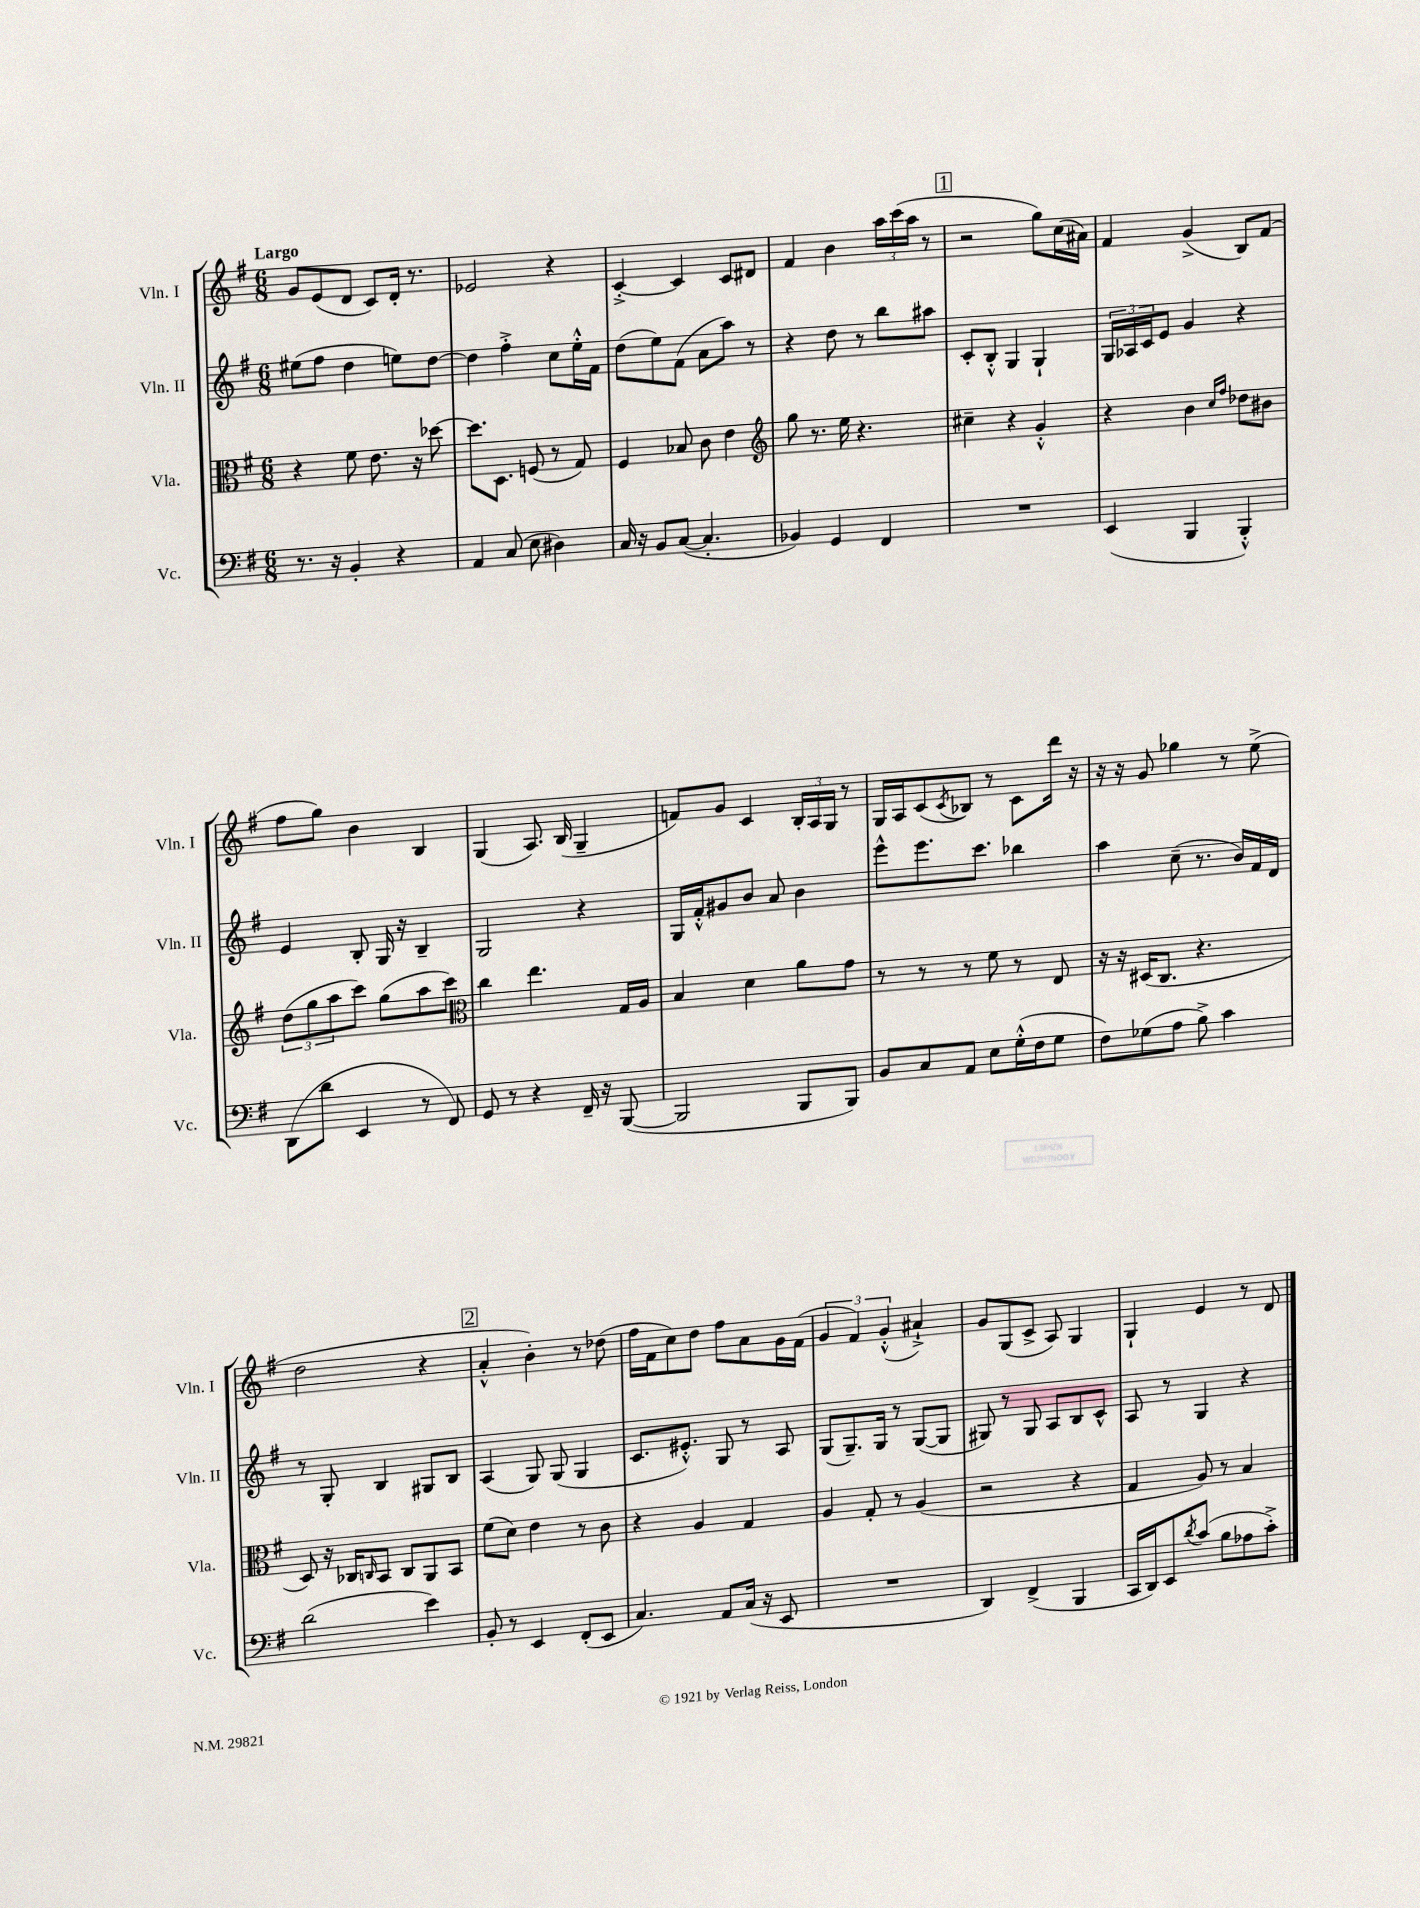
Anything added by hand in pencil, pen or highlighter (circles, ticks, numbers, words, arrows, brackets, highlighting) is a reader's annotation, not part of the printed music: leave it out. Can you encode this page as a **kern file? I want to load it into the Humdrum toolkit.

**kern	**kern	**kern	**kern
*staff4	*staff3	*staff2	*staff1
*clefF4	*clefC3	*clefG2	*clefG2
*k[f#]	*k[f#]	*k[f#]	*k[f#]
*M6/8	*M6/8	*M6/8	*M6/8
8.r	4r	(8ee#	8g
.	.	8ff#	(8e
16r	.	.	.
4BB'	8f#	4dd	8d
.	8.e	.	8c)
4r	.	8ee)	16d'
.	16r	.	8.r
.	[8dd-	[8dd	.
=	=	=	=
4AA	8.dd-]	4dd]	2e-
.	8.D	.	.
(8C	.	4ff#'^	.
8E	(8F	.	.
4D#)	8r	8cc	4r
.	8G)	16ee'^^	.
.	.	16f#	.
=	=	=	=
16C	4F#	(8dd	[4c'^
16r	.	.	.
8BB	.	8ee)	.
([8C	8B-	(8f#	4c]
4.C']	8c	8a	.
.	4e	8aa)	8c
.	.	8r	8d#
=	=	=	=
*	*clefG2	*	*
4BB-)	8gg	4r	4f#
.	8.r	.	.
4GG	.	8dd	4b
.	16ee	.	.
.	4.r	8r	.
4FF#	.	8bb	24aa
.	.	.	(24ccc
.	.	.	24aa
.	.	8aa#	8r
=	=	=	=
2.r	4cc#~	8c'	2r
.	.	8B'^^	.
.	4r	4G	.
.	4g'^^	4G`	8gg)
.	.	.	(16cc
.	.	.	16a#)
=	=	=	=
(4EE	4r	24G	4f#
.	.	24A-	.
.	.	24c	.
.	.	8e	.
4BBB	4b	4g	(4g^
.	16qqcc	.	.
.	16qqff#	.	.
4BBB'^^)	8dd-	4r	8B)
.	8b#	.	(8f#
=	=	=	=
(8DD	(12dd	4e	8ff#
.	12gg	.	.
8d	.	.	8gg)
.	12aa	.	.
4EE	8ccc)	8B'	4b
.	(8gg	16G	.
.	.	16r	.
8r	8aa	4B~	4B
8FF#)	8ccc)	.	.
=	=	=	=
*	*clefC3	*	*
8GG	4cc	2G	(4G
8r	.	.	.
4r	4.ee	.	8.A)
.	.	.	(16B
16FF#~	.	4r	4G~
16r	.	.	.
([8BBB	16G	.	.
.	16A	.	.
=	=	=	=
2BBB]	4B	16G	8f)
.	.	16f#'^^	.
.	.	8g#	8g
.	4d	8b	4c
.	.	8a	.
8BBB	8a	4b	24B'
.	.	.	24A
.	.	.	24G
8BBB)	8g	.	8r
=	=	=	=
8BB	8r	8eee^^	16G
.	.	.	16A
8C	8r	8.eee	(8c
.	.	.	8qc
8AA	8r	.	8B-)
.	.	8.ccc	.
8E	8f#	.	8r
(16G'^^	8r	4bb-	8c
16F#	.	.	.
8G	8E	.	16ddd
.	.	.	16r
=	=	=	=
8F#)	16r	4aa	16r
.	16r	.	16r
(8G-	(16D#	.	8g
.	8.C	.	.
8A	.	(8cc~	4gg-
8B^)	4.r	8.r	.
4c	.	.	8r
.	.	16b)	.
.	.	16f#	(8ee^
.	.	16d	.
=	=	=	=
(2d	8D)	8r	2dd
.	16r	8G'	.
.	16C-	.	.
.	16qqC	.	.
.	8BB	4B	.
.	8C	.	.
4e)	8AA	8G#	4r
.	8BB	8B	.
=	=	=	=
8BB'	(8f#	(4A	4a'^^
8r	8d)	.	.
4EE	4e	8G)	4b')
.	.	(8G	.
(8FF#'	8r	4G	8r
8EE	8c	.	(8dd-
=	=	=	=
4.C)	4r	8.c	16ff#
.	.	.	16f#
.	.	.	8cc)
.	.	8.e#'^^)	.
.	4A	.	8dd
8AA	.	8G	8ff#
(16C	4G	8r	8a
16r	.	.	.
8EE	.	8A	16g
.	.	.	(16f#
=	=	=	=
2.r	4A	(8G	6g
.	.	8.G~)	.
.	.	.	6f#)
.	8G'	.	.
.	.	16G	.
.	.	.	(6g'^^
.	8r	8r	.
.	(4A	([8G	4a#`^)
.	.	8G]	.
=	=	=	=
4DD)	2r	8G#)	8g
.	.	8r	(8G
(4FF#^	.	8G#	8c^
.	.	8A	8A)
4BBB	4r	8B	4G
.	.	8c^^	.
=	=	=	=
16CC	4G	8A	4G`
16DD)	.	.	.
8EE	.	8r	.
8qd	.	.	.
(8c	8A)	4G	4e
8B	8r	.	.
8A-	4B	4r	8r
8c'^)	.	.	8d
==	==	==	==
*-	*-	*-	*-
